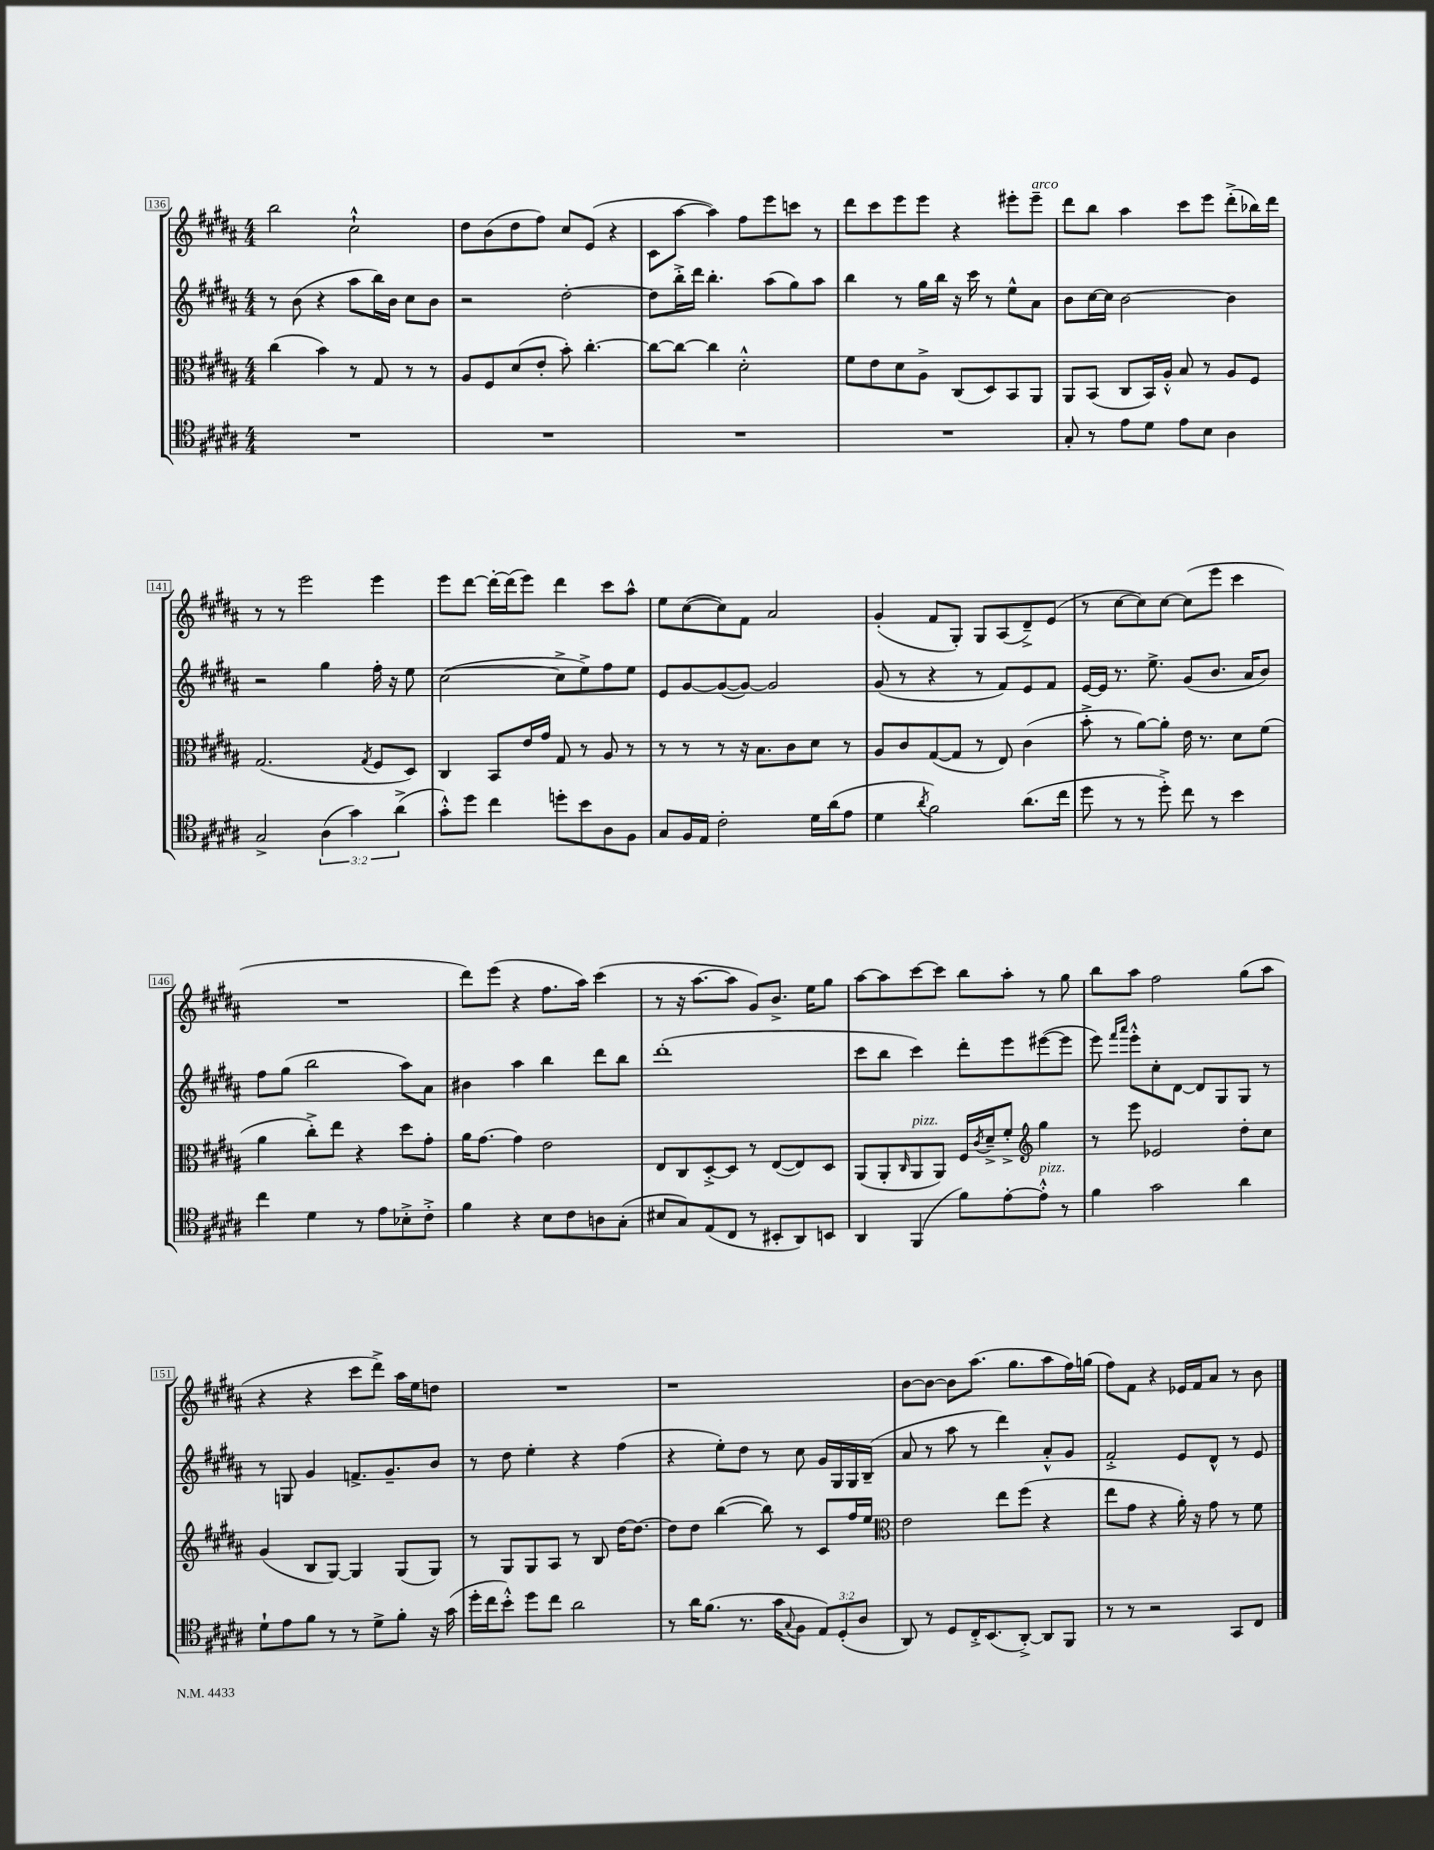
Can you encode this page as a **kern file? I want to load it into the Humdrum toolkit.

**kern	**kern	**kern	**kern
*part4	*part3	*part2	*part1
*staff4	*staff3	*staff2	*staff1
*clefC4	*clefC3	*clefG2	*clefG2
*k[f#c#g#d#a#]	*k[f#c#g#d#a#]	*k[f#c#g#d#a#]	*k[f#c#g#d#a#]
*M4/4	*M4/4	*M4/4	*M4/4
=136	=136	=136	=136
1r	(4cc#\	8r	2bb\
.	.	(8b\	.
.	4b\)	4r	.
.	8r	8aa#\L	2cc#`^^\
.	8G#/	16bb\L)	.
.	.	16b\JJ	.
.	8r	8cc#\L	.
.	8r	8b\J	.
=137	=137	=137	=137
1r	8A#/L	2r	8dd#\L
.	8F#/	.	(8b\
.	(8d#/	.	8dd#\
.	8e'/J	.	8ff#\J)
.	8b'\)	[2dd#'\	8cc#/L
.	[4.cc#'\	.	(8e/J
.	.	.	4r
=138	=138	=138	=138
1r	8cc#\L_	8dd#\L]	8c#\L
.	8cc#\J_	16bb'^\L	[8aa#\J
.	.	16ddd#\JJ	.
.	4cc#\]	4.bb'\	4aa#\])
.	2d#'^^\	.	8ff#\L
.	.	(8aa#\L	8eee\
.	.	8gg#\)	8cccn\J
.	.	8aa#\J	8r
=139	=139	=139	=139
1r	8f#\L	4bb\	8ddd#\L
.	8e\	.	8ccc#\
.	8d#\	8r	8eee\
.	8A#^\J	16gg#\LL	8eee\J
.	.	16bb\JJ	.
.	(8C#/L	16r	4r
.	.	16ccc#\	.
.	8D#/)	8r	.
.	8BB/	8ee^^\L	8eee#X'\L
!	!	!	!LO:TX:a:i:t=arco
.	8AA#/J	8a#\J	8eee#~\J
=140	=140	=140	=140
8G#'/	8AA#/L	8b\L	8ddd#\L
8r	(8BB/J	[16cc#\L	8bb\J
.	.	16cc#\JJ]	.
8e\L	8C#/L	[2b\	4aa#\
8d#\J	16BB/L)	.	.
.	16A#'^^/JJ	.	.
8e\L	8B/	.	8ccc#\L
8B\J	8r	.	8eee\J
4A#\	8A#/L	4b\]	(8ddd#'^\L
.	8F#/J	.	16bb-X\L)
.	.	.	16ddd#\JJ
!!LO:LB:g=z
=141	=141	=141	=141
2G#^/	(2.G#/	2r	8r
.	.	.	8r
.	.	.	2eee\
(6A#\	.	4gg#\	.
6g#\)	.	.	.
.	8qG#/	.	.
.	8F#/L	16ff#'\	4eee\
.	.	16r	.
(6a#^\	.	.	.
.	8D#/J)	8ee\	.
=142	=142	=142	=142
8g#'^^\L)	4C#/	([2cc#\	8eee\L
8dd#\J	.	.	[8ddd#\J
4cc#\	8BB/L	.	16ddd#'\LL_
.	.	.	(16ddd#\J]
.	16e/L	.	8eee\J)
.	16g#/JJ	.	.
8ddn'\L	8G#/	8cc#^\L]	4ddd#\
8b\	8r	8ee^\)	.
8A#\	8A#/	8ff#\	8ccc#\L
8F#\J	8r	8ee\J	8aa#^^\J
=143	=143	=143	=143
8G#/L	8r	8e/L	8ee\L
16F#/L	8r	[8g#/	([8cc#\
16E/JJ	.	.	.
2c#'\	8r	(8g#/_	8cc#\])
.	16r	8g#/J_)	8f#\J
.	8.B\L	.	.
.	.	2g#/]	2a#/
.	8c#\	.	.
16d#\LL	8d#\J	.	.
(16a#\J	.	.	.
8e\J	8r	.	.
=144	=144	=144	=144
4d#\	8A#/L	(8g#/	(4g#'/
.	8c#/	8r	.
8qa#/	.	.	.
2f#\)	([8G#/	4r	8f#/L
.	8G#/J]	.	8G#'/J)
.	8r	8r	8G#/L
.	8E/)	8f#/L)	(8A#/
(8.a#\L	(4c#\	8e/	8d#~^/)
.	.	8f#/J	(8e/J
16cc#\Jk	.	.	.
=145	=145	=145	=145
8dd#\	8b'^\	[16e/LL	8r
.	.	16e/JJ]	.
8r	8r	8.r	[8cc#\L
8r	[8a#\L)	.	8cc#\])
.	.	8.ee^\	.
8dd#'^\)	8a#'\J]	.	[8cc#\J
8cc#\	16e\	(8g#/L	(8cc#\L]
.	8.r	.	.
8r	.	8.b/J	8eee\J
4b\	8d#\L	.	4ccc#\
.	.	16a#/KL	.
.	(8f#\J	8b/J)	.
!!LO:LB:g=z
=146	=146	=146	=146
4cc#\	4a#\	8ff#\L	1r
.	.	(8gg#\J	.
4d#\	8cc#'^\L)	2bb\	.
.	8ee\J	.	.
8r	4r	.	.
8e\L	.	.	.
8B-X'^\	8dd#\L	8aa#\L)	.
8c#'^\J	8g#'\J	8a#\J	.
=147	=147	=147	=147
4f#\	16a#\KL	4b#X\	8ddd#\L)
.	[8.g#\J	.	.
.	.	.	(8eee\J
4r	4g#\]	4aa#\	4r
8B\L	2e\	4bb\	8.ff#\L
8c#\	.	.	.
.	.	.	16aa#\Jk)
8An\	.	8ddd#\L	(4ccc#\
(8G#'\J	.	8bb\J	.
=148	=148	=148	=148
8B#X/L	8E/L	(1ddd#'	8r
8G#/)	8C#/	.	16r
.	.	.	[8.aa#\L
(8E/	[8D#'^/	.	.
8C#/J	8D#/J]	.	8aa#\J]
8r	8r	.	8g#/L)
8BB#X'/L	([8E/L	.	8.b^/J
8AA#/)	8E/])	.	.
.	.	.	16ee\KL
8BBn/J	8D#/J	.	8gg#\J
=149	=149	=149	=149
4AA#/	(8AA#/L	8ccc#\L	[8aa#\L
.	8AA#'/	8bb\J	8aa#\]
.	16qqC#/	.	.
!	!LO:TX:a:i:t=pizz.	!	!
(4FF#/	8AA#/	4ccc#\)	[8ccc#\
.	8AA#/J)	.	8ccc#\J]
8f#\L)	16F#/LL	8ddd#'\L	8bb\L
.	8qc#/	.	.
.	16d#~^/J	.	.
[8e'\	8f#'^/J	8eee\	8aa#'\J
*	*clefG2	*	*
!LO:TX:a:i:t=pizz.	!	!	!
8e'^^\J]	4gg#\	([8eee#X\	8r
8r	.	8eee#\J]	8gg#\
=150	=150	=150	=150
4f#\	8r	8eee\)	8bb\L
.	.	16qqfff#/LL	.
.	.	16qqaaa#/JJ	.
.	8eee\	8eee'^^\L	8aa#\J
2g#\	2e-X/	8cc#'\	2ff#\
.	.	[8d#\J	.
.	.	8d#/L]	.
.	.	8G#/	.
4a#\	8dd#'\L	8G#/J	(8gg#\L
.	8cc#\J	8r	8aa#\J
!!LO:LB:g=z
=151	=151	=151	=151
8d#`\L	(4g#/	8r	4r
8e\	.	8Gn/	.
8f#\J	8B/L	4g#/	4r
8r	[8G#/J)	.	.
8r	4G#/]	8.fn^/L	8ccc#\L
8d#^\L	.	.	8ddd#^\J)
.	.	8.g#~/	.
8f#'\J	(8G#/L	.	16aa#\LL
.	.	.	16ee\J
16r	8G#/J)	8b/J	8ddn\J
(16g#\	.	.	.
=152	=152	=152	=152
16dd#'\LL	8r	8r	1r
16cc#\J	.	.	.
8b'^^\J)	8G#/L	8dd#\	.
8dd#\L	8G#/	4ee'\	.
8cc#\J	8A#/J	.	.
2a#\	8r	4r	.
.	8B/	.	.
.	[16dd#\KL	(4ff#\	.
.	8.dd#\J_	.	.
=153	=153	=153	=153
8r	8dd#\L]	4r	1r
16a#\KL	8dd#\J	.	.
(8.f#\J	.	.	.
.	([4bb\	8ee'\L)	.
8.r	.	8dd#\J	.
.	8bb\])	8r	.
16g#\KL	.	.	.
8qqG#/	.	.	.
8F#\J	8r	8cc#\	.
12E/L)	8c#/L	16g#/LL	.
.	.	16G#/	.
(12D#'/	.	.	.
.	16ff#/L	16G#/	.
12A#/J	.	.	.
.	16ee/JJ	(16B~/JJ	.
=154	=154	=154	=154
*	*clefC3	*	*
8AA#/)	2e\	8a#/	[8b\L
8r	.	8r	8b\J_
8D#/L	.	8aa#\	8b\L]
16C#'^/K	.	8r	(8.aa#\J
(8.BB/	.	.	.
.	8ee\L	4ddd#\)	.
.	.	.	8.gg#\L
[8AA#'^/J)	(8ff#\J	.	.
8AA#/L]	4r	8a#'^^/L	8aa#\
8FF#/J	.	8g#/J	16ff#\L)
.	.	.	(16ggn\JJ
=155	=155	=155	=155
8r	8ee\L	2f#'^/	8ff#\L)
8r	8g#\J	.	8f#\J
2r	4r	.	4r
.	16a#'\)	8e/L	16e-X/LL
.	16r	.	16f#/J
.	8g#\	8d#^^/J	8a#/J
8GG#/L	8r	8r	8r
8C#/J	8f#\	8e/	8b\
==	==	==	==
*-	*-	*-	*-
